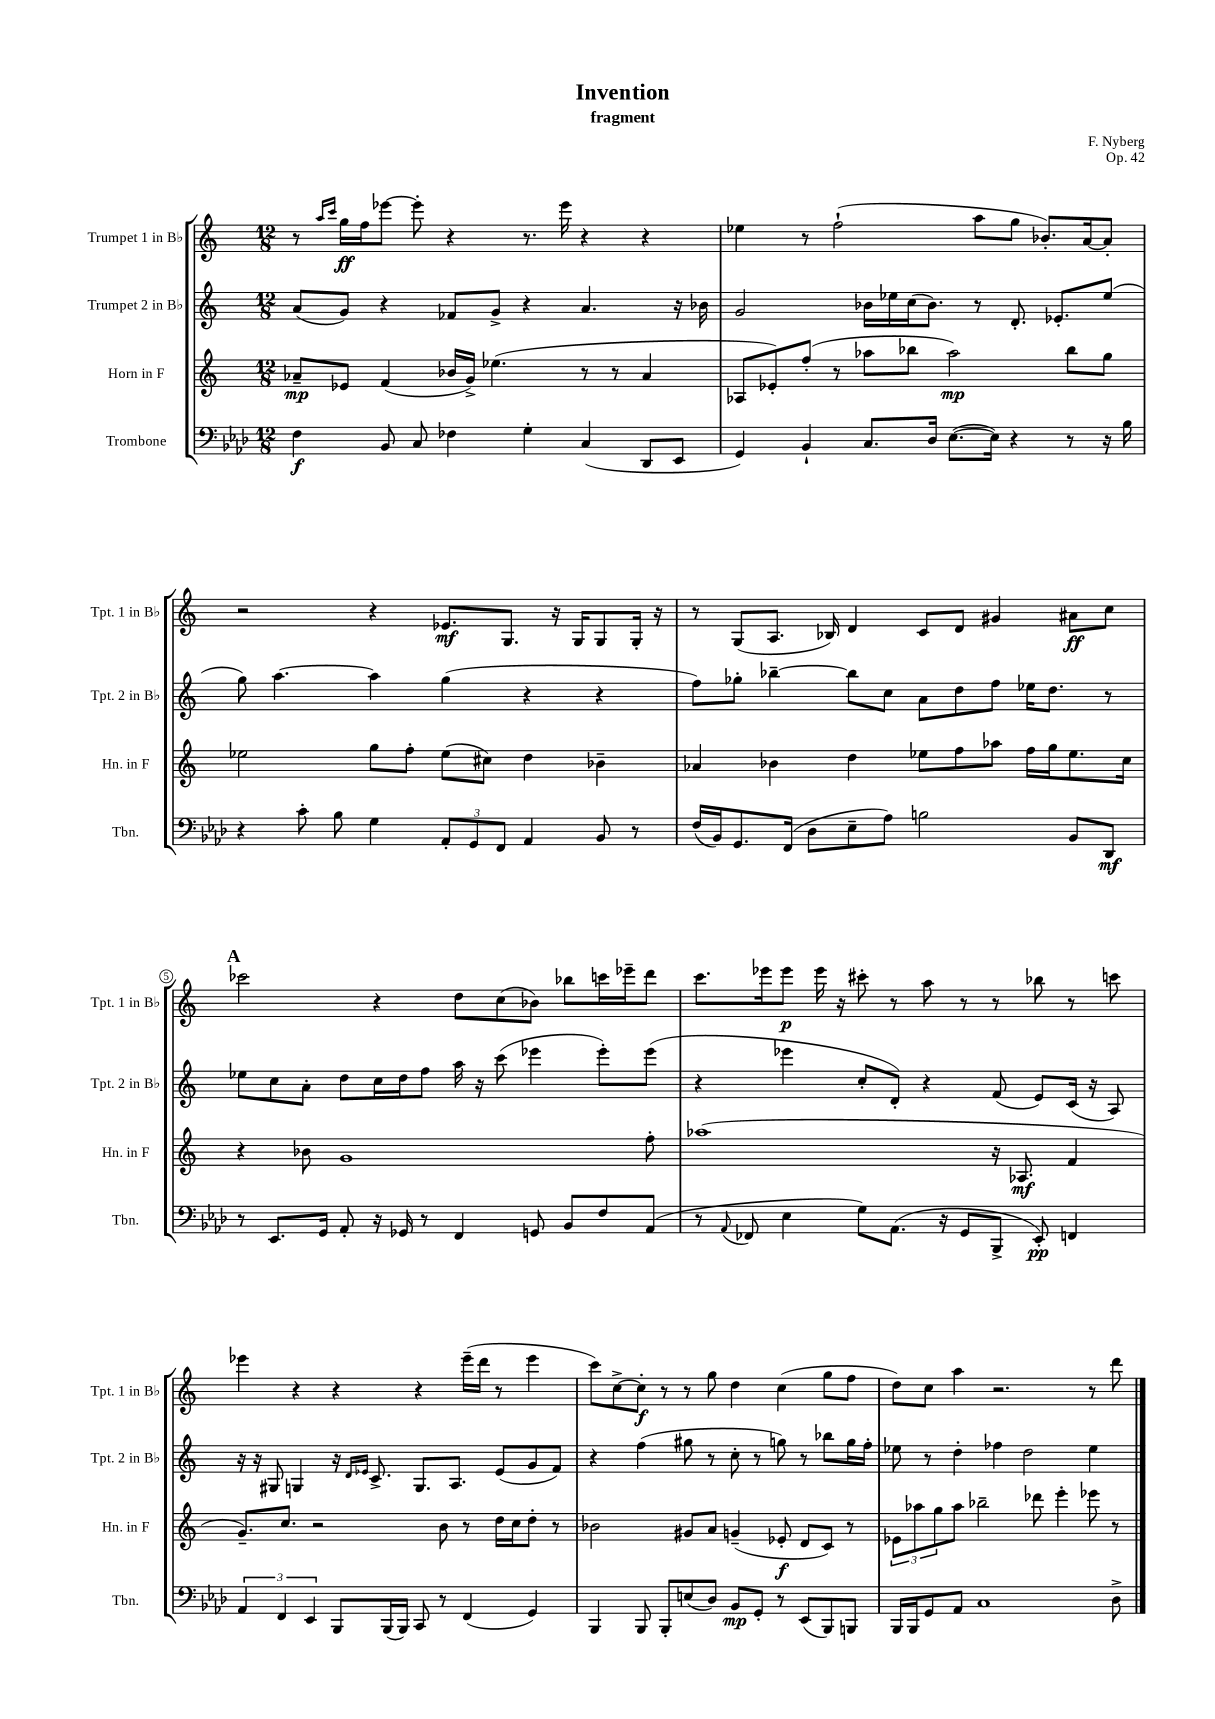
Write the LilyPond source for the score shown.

\header { title = "Invention" composer = "F. Nyberg" subtitle = "fragment" opus = "Op. 42" }
<<
\new StaffGroup <<
\new Staff = "s0" \with { instrumentName = "Trumpet 1 in Bb" shortInstrumentName = "Tpt. 1 in Bb" } {
    \clef treble \key c \major \numericTimeSignature \time 12/8
    r8 \grace { a''16 c'''16 } g''16\ff f''16 ees'''8~ ees'''8-. r4 r8. ees'''16 r4 r4 |
    ees''4 r8 f''2-!( a''8 g''8 bes'8.-.) a'16~ a'8-. |
    r2 r4 ees'8.\mf g8. r16 g16 g8 g16-. r16 |
    r8 g8( a8. bes16) d'4 c'8 d'8 gis'4 ais'8\ff c''8 |
    \mark \markup { \bold "A" } ces'''2 r4 d''8 c''8( bes'8) bes''8 c'''16 ees'''16-- d'''8 |
    c'''8. ees'''16 ees'''8\p ees'''16 r16 cis'''8-. r8 a''8 r8 r8 bes''8 r8 c'''8 |
    ees'''4 r4 r4 r4 ees'''16--( d'''16 r8 ees'''4 |
    c'''8) c''8~-> c''8-.\f r8 r8 g''8 d''4 c''4( g''8 f''8 |
    d''8) c''8 a''4 r2. r8 d'''8 \bar "|." |
}
\new Staff = "s1" \with { instrumentName = "Trumpet 2 in Bb" shortInstrumentName = "Tpt. 2 in Bb" } {
    \clef treble \key c \major \numericTimeSignature \time 12/8
    a'8( g'8) r4 fes'8 g'8-> r4 a'4. r16 bes'16 |
    g'2 bes'16 ees''16 c''16( bes'8.) r8 d'8.-. ees'8.-. ees''8( |
    g''8) a''4.~ a''4 g''4( r4 r4 |
    f''8) ges''8-. bes''4~-- bes''8 c''8 a'8 d''8 f''8 ees''16 d''8. r8 |
    \mark \markup { \bold "A" } ees''8 c''8 a'8-. d''8 c''16 d''16 f''8 a''16 r16 c'''8( ees'''4 ees'''8-.) ees'''8( |
    r4 ees'''4 c''8-. d'8-.) r4 f'8( e'8) c'16( r16 a8) |
    r16 r16 gis8 g4 r16 \grace { d'16 ees'16 } c'8.-> g8. a8. ees'8( g'8 f'8) |
    r4 f''4( gis''8 r8 c''8-. r8 g''8) r8 bes''8 g''16 f''16-. |
    ees''8 r8 d''4-. fes''4 d''2 ees''4 \bar "|." |
}
\new Staff = "s2" \with { instrumentName = "Horn in F" shortInstrumentName = "Hn. in F" } {
    \clef treble \key c \major \numericTimeSignature \time 12/8
    aes'8--\mp ees'8 f'4( bes'16 g'16->) ees''4.( r8 r8 aes'4 |
    aes8 ees'8-.) f''8-.( r8 aes''8 bes''8 aes''2\mp) bes''8 g''8 |
    ees''2 g''8 f''8-. ees''8( cis''8) d''4 bes'4-- |
    aes'4 bes'4 d''4 ees''8 f''8 aes''8 f''16 g''16 ees''8. c''16 |
    \mark \markup { \bold "A" } r4 bes'8 g'1 f''8-. |
    aes''1( r16 aes8.\mf f'4 |
    g'8.--) c''8. r2 b'8 r8 d''16 c''16 d''8-. r8 |
    bes'2 gis'8 a'8 g'4--( ees'8-.\f d'8 c'8) r8 |
    \tuplet 3/2 { ees'8 aes''8 g''8 } aes''8 bes''2-- des'''8 e'''4-. ees'''8 r8 \bar "|." |
}
\new Staff = "s3" \with { instrumentName = "Trombone" shortInstrumentName = "Tbn." } {
    \clef bass \key aes \major \numericTimeSignature \time 12/8
    f4\f bes,8 c8 fes4 g4-. c4( des,8 ees,8 |
    g,4) bes,4-! c8. des16 ees8.~( ees16) r4 r8 r16 bes16 |
    r4 c'8-. bes8 g4 \tuplet 3/2 { aes,8-. g,8 f,8 } aes,4 bes,8 r8 |
    f16( bes,16) g,8. f,16( des8 ees8-- aes8) b2 bes,8 des,8\mf |
    \mark \markup { \bold "A" } r8 ees,8. g,16 aes,8-. r16 ges,16 r8 f,4 g,8 bes,8 f8 aes,8( |
    r8 \appoggiatura { aes,8 } fes,8 ees4 g8) aes,8.( r16 g,8 bes,,8-> ees,8-.\pp) f,4 |
    \tuplet 3/2 { aes,4 f,4 ees,4 } bes,,8 bes,,16( bes,,16) c,8 r8 f,4( g,4) |
    bes,,4 bes,,8 bes,,8-. e8( des8) bes,8\mp g,8-. r8 ees,8( bes,,8) b,,8 |
    bes,,16 bes,,16 g,8 aes,8 c1 des8-> \bar "|." |
}
>>
>>
\layout { \context { \Score \override BarNumber.break-visibility = ##(#f #t #t) barNumberVisibility = #(every-nth-bar-number-visible 5) \override BarNumber.stencil = #(make-stencil-circler 0.1 0.3 ly:text-interface::print) } }
